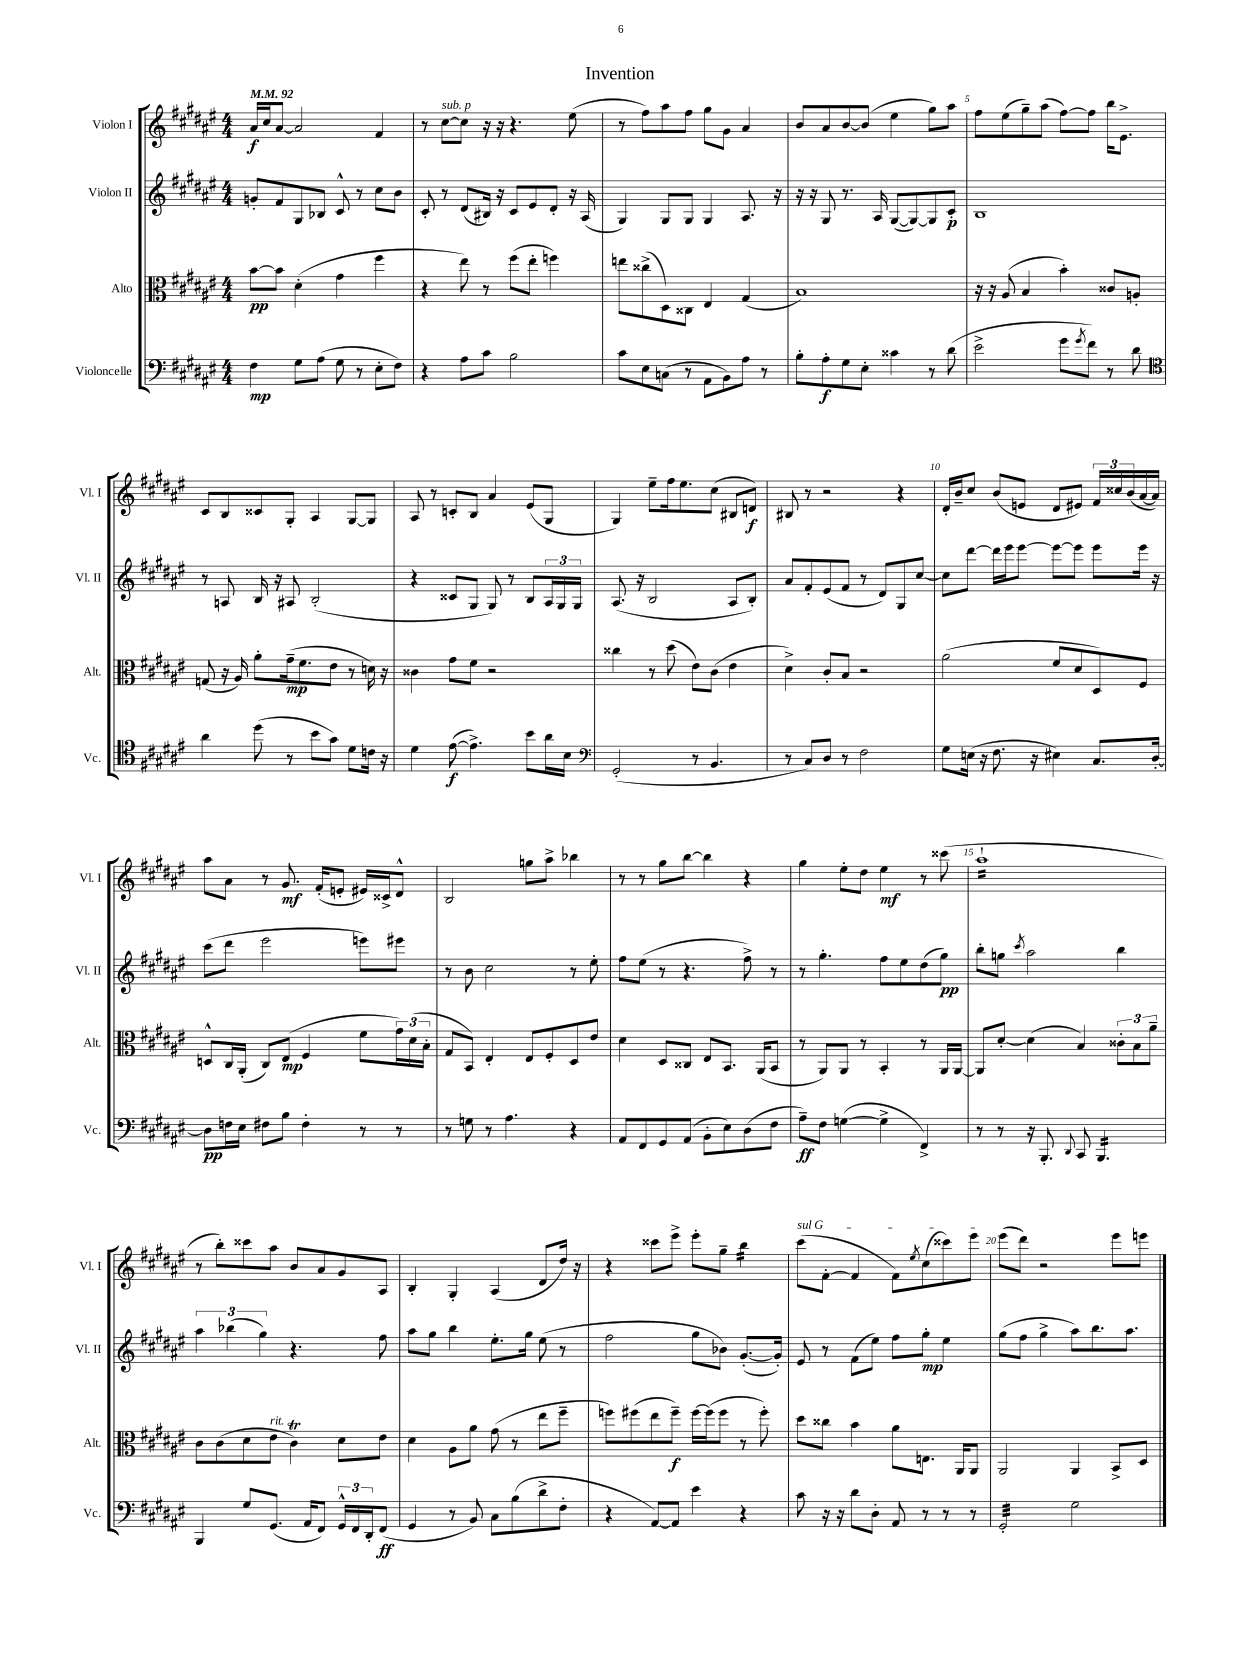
\header { title = "Invention" }
<<
\new StaffGroup <<
\new Staff = "s0" \with { instrumentName = "Violon I" shortInstrumentName = "Vl. I" } {
    \clef treble \key fis \major \numericTimeSignature \time 4/4 \tempo 4 = 92
    ais'16\f cis''16 ais'8~ ais'2 fis'4 |
    r8 cis''8~^\markup { \italic "sub. p" } cis''8 r16 r16 r4. eis''8( |
    r8 fis''8) ais''8 fis''8 gis''8 gis'8 ais'4 |
    b'8 ais'8 b'8~ b'8( eis''4 gis''8) ais''8 |
    fis''8 eis''8( gis''8--) ais''8( fis''8~) fis''8 b''16 eis'8.-> |
    cis'8 b8 cisis'8 gis8-. ais4 gis8~ gis8 |
    ais8 r8 c'8-. b8 ais'4 eis'8( gis8 |
    gis4) eis''8-- fis''16 eis''8. cis''8( bis8 d'8\f) |
    bis8 r8 r2 r4 |
    dis'16-. b'16-- cis''8 b'8( e'8 dis'8 eis'8) \tuplet 3/2 { fis'16 cisis''16 b'16( } ais'16~ ais'16) |
    ais''8 ais'8 r8 gis'8.\mf fis'16-.( e'8-. eis'16) cisis'16-> dis'8-^ |
    b2 g''8 ais''8-> bes''4 |
    r8 r8 gis''8 b''8~ b''4 r4 |
    gis''4 eis''8-. dis''8 eis''4\mf r8 cisis'''8( |
    ais''1:16-! |
    r8 b''8-.) cisis'''8 ais''8 b'8 ais'8 gis'8 ais8 |
    b4-. gis4-. ais4( dis'8 dis''16) r16 |
    r4 cisis'''8 eis'''8-> eis'''8-. gis''8-- b''4:16 |
    \once \override TextSpanner.bound-details.left.text = \markup { \italic "sul G" } cis'''8\startTextSpan( fis'8~-. fis'4 fis'8) \acciaccatura { eis''8 } cis''8( cisis'''8) eis'''8 |
    eis'''8( dis'''8\stopTextSpan) r2 eis'''8 e'''8 \bar "|." |
}
\new Staff = "s1" \with { instrumentName = "Violon II" shortInstrumentName = "Vl. II" } {
    \clef treble \key fis \major \numericTimeSignature \time 4/4
    g'8-. fis'8 gis8 bes8 cis'8-^ r8 cis''8 b'8 |
    cis'8-. r8 dis'8( bis16) r16 cis'8 eis'8 dis'8-. r16 ais16( |
    gis4) gis8 gis8 gis4 ais8. r16 |
    r16 r16 gis8 r8. ais16 gis8~( gis8~) gis8 cis'8-.\p |
    b1 |
    r8 a8 b16 r16 ais8 b2-.( |
    r4 cisis'8 gis8 gis8) r8 b8 \tuplet 3/2 { ais16 gis16 gis16 } |
    ais8.( r16 b2 ais8 b8-.) |
    ais'8 fis'8-. eis'8( fis'8 r8 dis'8) gis8 cis''8~ |
    cis''8 dis'''8~ dis'''16 eis'''16 eis'''8~ eis'''8~ eis'''8 eis'''8 eis'''16 r16 |
    cis'''8( dis'''8 eis'''2 e'''8) eis'''8 |
    r8 b'8 cis''2 r8 eis''8-. |
    fis''8 eis''8( r8 r4. fis''8->) r8 |
    r8 gis''4.-. fis''8 eis''8 dis''8( gis''8\pp) |
    b''8-. g''8 \acciaccatura { cis'''8 } ais''2 b''4 |
    \tuplet 3/2 { ais''4 bes''4( gis''4) } r4. fis''8 |
    ais''8 gis''8 b''4 eis''8.-. gis''16 eis''8( r8 |
    fis''2 gis''8 bes'8) gis'8.~-.( gis'16-.) |
    eis'8 r8 fis'8( eis''8) fis''8 gis''8-.\mp eis''4 |
    gis''8( fis''8 gis''4-> ais''8) b''8. ais''8. \bar "|." |
}
\new Staff = "s2" \with { instrumentName = "Alto" shortInstrumentName = "Alt." } {
    \clef alto \key fis \major \numericTimeSignature \time 4/4
    b'8~\pp b'8 dis'4-.( gis'4 fis''4 |
    r4 eis''8) r8 fis''8( eis''8-. f''4) |
    e''8 cisis''8->( dis8) cisis8 eis4 gis4( |
    b1) |
    r16 r16 ais8( b4 b'4-.) cisis'8 a8-. |
    g8( r16 ais16) ais'8-. gis'16--\mp( fis'8. eis'8 r8 d'16) r16 |
    cisis'4 gis'8 fis'8 r2 |
    cisis''4 r8 dis''8( eis'8) cis'8( eis'4 |
    dis'4->) cis'8-. b8 r2 |
    ais'2( fis'8 dis'8 dis8) fis8 |
    d8-^ cis16 ais,16-.( cis8) eis8\mp( fis4 fis'8 \tuplet 3/2 { gis'16) dis'16( b16-. } |
    gis8 b,8) eis4-. eis8 fis8-. dis8 eis'8 |
    dis'4 dis8 cisis8 eis8 b,8. ais,16( b,8 |
    r8 ais,8) ais,8 r8 b,4-. r8 ais,16 ais,16~ |
    ais,8 dis'8~-. dis'4( b4) \tuplet 3/2 { cisis'8-. b8 ais'8-- } |
    cis'8 cis'8( dis'8 eis'8^\markup { \italic "rit." } cis'4\trill) dis'8 eis'8 |
    dis'4 ais8 ais'8 gis'8( r8 eis''8 fis''8-- |
    f''8) fis''8( eis''8 fis''8--\f) fis''16~ fis''16( fis''8 r8 fis''8-.) |
    dis''8 cisis''8 b'4 ais'8 e8. ais,16 ais,8 |
    ais,2 ais,4 b,8-> dis8 \bar "|." |
}
\new Staff = "s3" \with { instrumentName = "Violoncelle" shortInstrumentName = "Vc." } {
    \clef bass \key fis \major \numericTimeSignature \time 4/4
    fis4\mp gis8 ais8( gis8 r8 eis8-. fis8) |
    r4 ais8 cis'8 b2 |
    cis'8 eis8 c8( r8 ais,8 b,8) ais8 r8 |
    b8-. ais8-.\f gis8 eis8-. cisis'4 r8 dis'8( |
    eis'2-> gis'8 \acciaccatura { gis'8 } fis'8) r8 dis'8 |
    \clef tenor ais'4 dis''8( r8 b'8 gis'8) dis'8 c'16 r16 |
    dis'4 eis'8~\f( eis'4.->) b'8 ais'16 b16 |
    \clef bass gis,2-.( r8 b,4. |
    r8 cis8) dis8 r8 fis2 |
    gis8 e16( r16 fis8. r16 eis4) cis8. dis16~-. |
    dis8\pp f16 eis16 fis8 b8 fis4-. r8 r8 |
    r8 g8 r8 ais4. r4 |
    ais,8 fis,8 gis,8 ais,8( b,8-. eis8) dis8( fis8 |
    ais8--\ff) fis8 g4~( g4-> fis,4->) |
    r8 r8 r16 b,,8.-. \appoggiatura { dis,8 } cis,8 b,,4.:16 |
    b,,4 gis8 gis,8.( ais,16 fis,8) \tuplet 3/2 { gis,16-^ fis,16 dis,16-. } fis,8\ff( |
    gis,4 r8 b,8) cis8 b8( dis'8-> fis8-. |
    r4 ais,8~) ais,8 eis'4 r4 |
    cis'8 r16 r16 dis'8 dis8-. ais,8 r8 r8 r8 |
    gis,2:32-. gis2 \bar "|." |
}
>>
>>
\layout { \context { \Score \override BarNumber.break-visibility = ##(#f #t #t) barNumberVisibility = #(every-nth-bar-number-visible 5) } }
